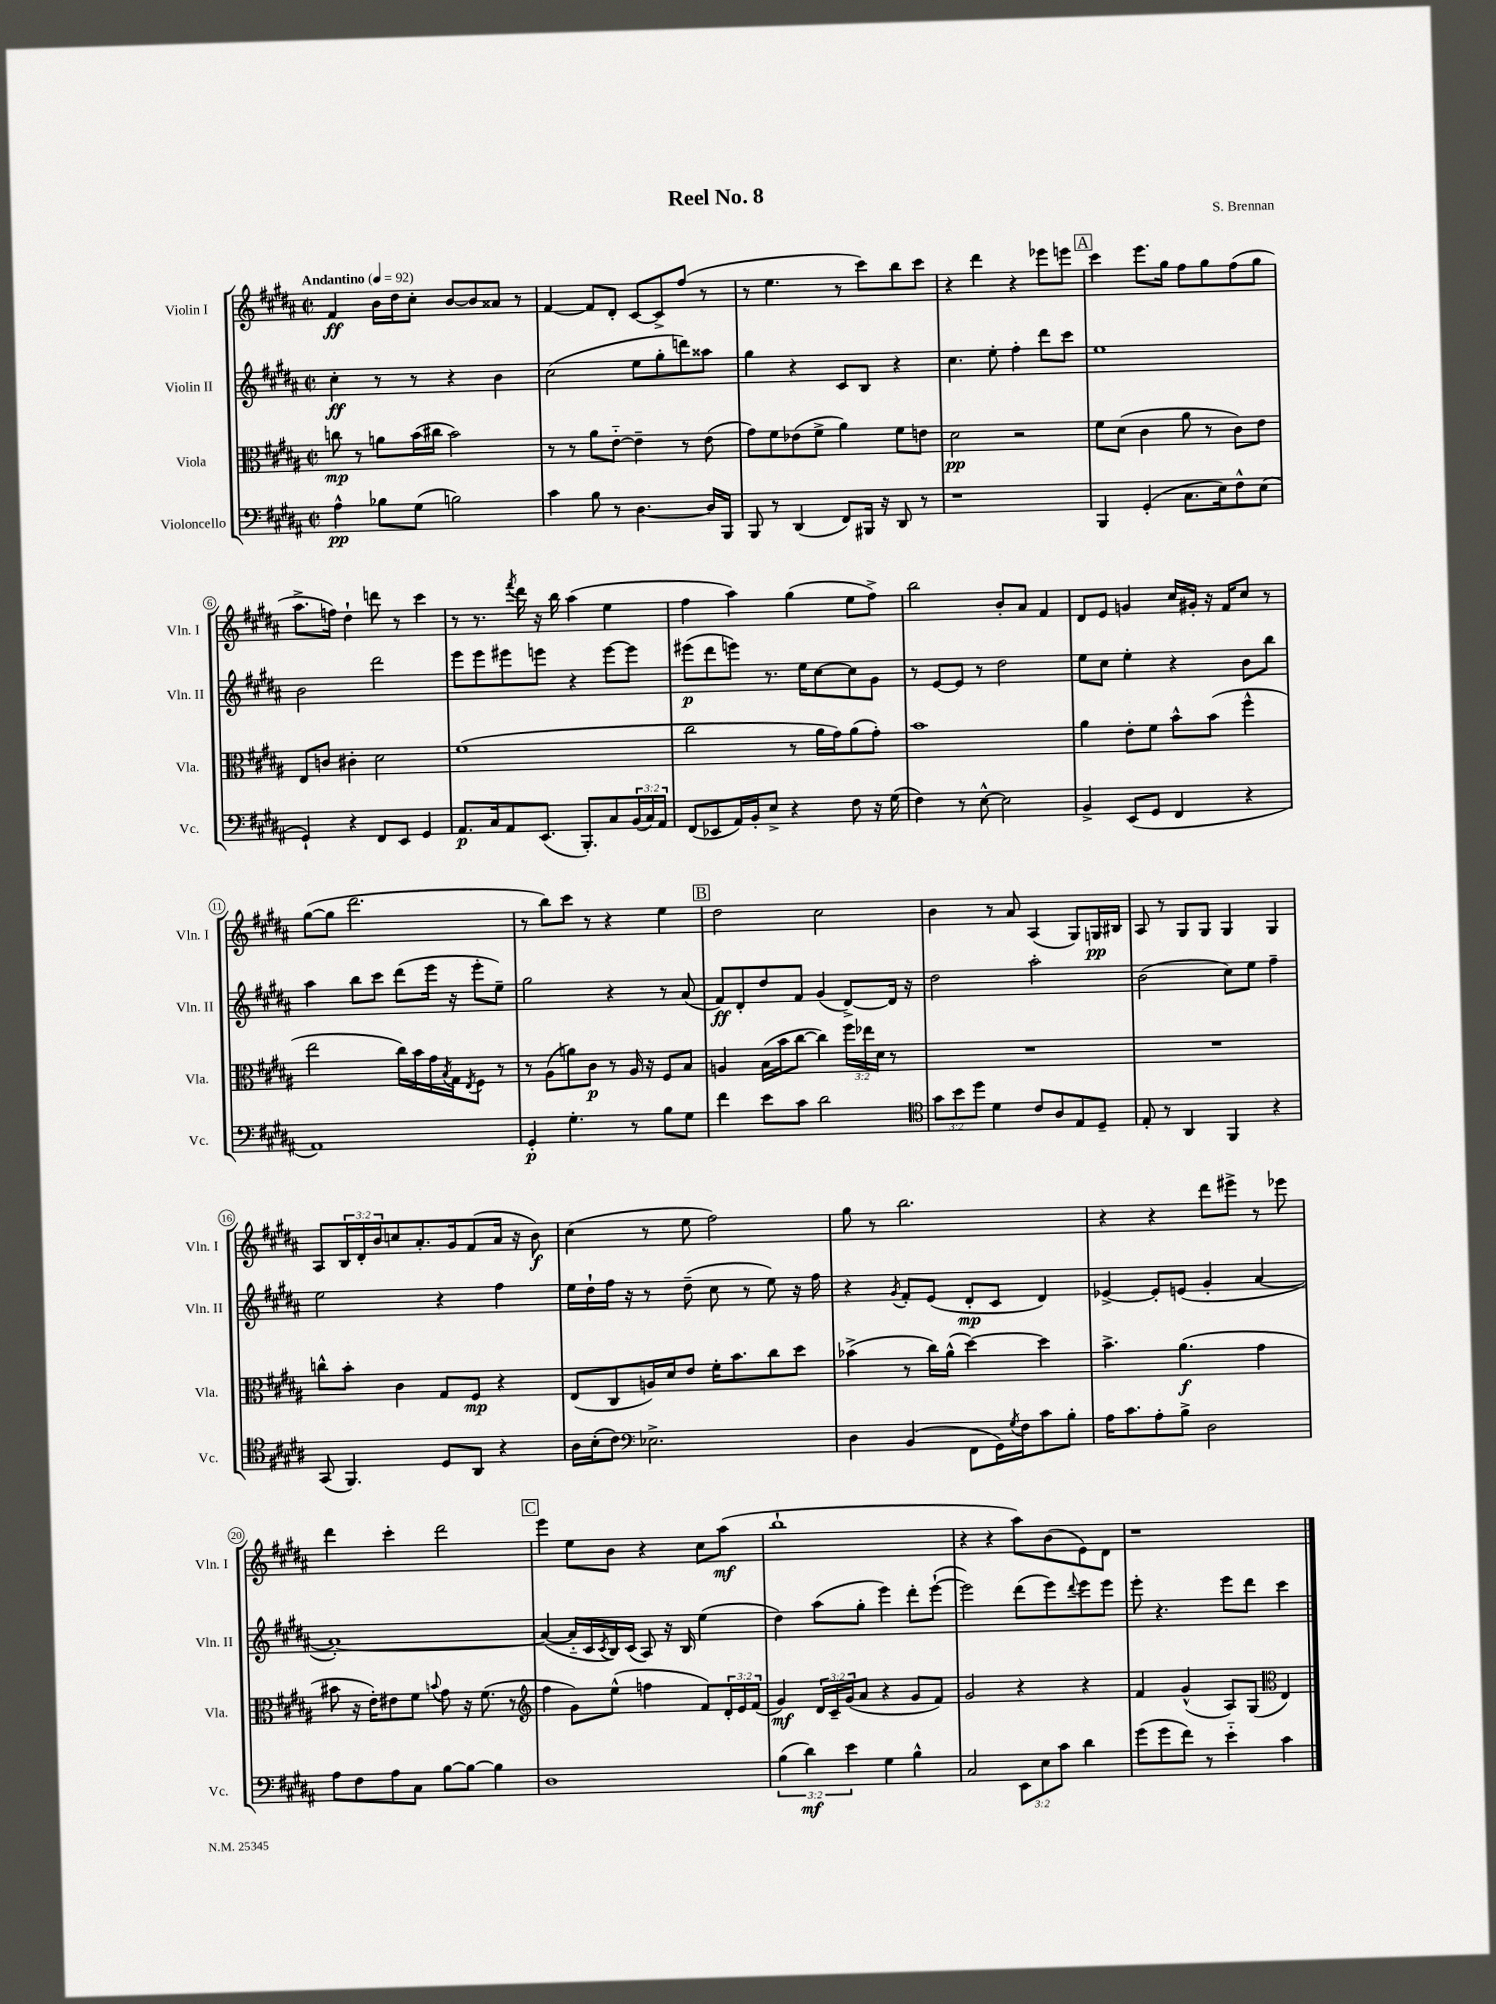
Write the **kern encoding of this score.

**kern	**kern	**kern	**kern
*staff4	*staff3	*staff2	*staff1
*clefF4	*clefC3	*clefG2	*clefG2
*k[f#c#g#d#a#]	*k[f#c#g#d#a#]	*k[f#c#g#d#a#]	*k[f#c#g#d#a#]
*M2/2	*M2/2	*M2/2	*M2/2
*met(c|)	*met(c|)	*met(c|)	*met(c|)
*MM92	*MM92	*MM92	*MM92
4A#^^	8cc	4cc#'	4f#
.	8r	.	.
8B-	8a	8r	16b
.	.	.	16dd#
(8G#	(16b	8r	8cc#'
.	16cc#	.	.
2B)	2b)	4r	[8b
.	.	.	8b]
.	.	4b	8a##
.	.	.	8r
=	=	=	=
4c#	8r	(2cc#	[4f#
.	8r	.	.
8B	8a#	.	8f#]
8r	[8e'~	.	8d#'
[4.D#	4e~]	8ee	[8c#
.	.	8gg#'	8c#^]
.	8r	8ddd)	(8ff#
16D#]	(8e	8aa##	8r
16BBB	.	.	.
=	=	=	=
8BBB	8g#)	4gg#	8r
8r	8f#	.	4.ee
(4DD#	(8e-	4r	.
.	8f#^	.	.
8FF#)	4a#)	8c#	8r
16BBB#	.	8B	8ccc#)
16r	.	.	.
8DD#	8f#	4r	8bb
8r	8e	.	8ccc#
=	=	=	=
1r	2d#	4.cc#	4r
.	.	.	4ddd#
.	.	8ee'	.
.	2r	4ff#'	4r
.	.	8ddd#	8eee-
.	.	8ccc#	8eee
=	=	=	=
4BBB	8f#	1ee	4ccc#
.	(8d#	.	.
(4GG#'	4c#	.	8.eee
.	.	.	16gg#
8.C#	8a#	.	8ff#
.	8r	.	8gg#
16E)	.	.	.
8F#^^	8c#)	.	(8ff#
(8E	8e	.	8gg#
=	=	=	=
4GG#`)	8E	2b	8.aa#^
.	8c	.	.
.	.	.	16ff)
4r	4c#'	.	4dd#`
8FF#	2d#	2ddd#	8ddd
8EE	.	.	8r
4GG#	.	.	4ccc#
=	=	=	=
8.AA#	(1f#	8eee	8r
.	.	8eee	8.r
16C#	.	.	.
8AA#	.	8eee#	.
.	.	.	8qfff#
.	.	.	16ddd#
(8.EE	.	8eee	16r
.	.	.	16bb
.	.	4r	(4aa#
8.BBB')	.	.	.
8C#	.	[8eee	4ee
(24BB	.	8eee]	.
24C#)	.	.	.
24AA#	.	.	.
=	=	=	=
(8FF#	2cc#	(8eee#	4ff#
8EE-	.	8ddd#	.
16AA#)	.	8eee)	4aa#)
16BB'	.	.	.
8E^	.	8.r	.
4r	8r	.	(4gg#
.	.	16ee	.
.	16a#	[8cc#	.
.	16g#)	.	.
8F#	(8a#	8cc#]	8ee
16r	8g#')	8g#	8ff#^)
(16G#	.	.	.
=	=	=	=
4F#)	1b	8r	2bb
.	.	[8e	.
8r	.	8e]	.
[8E^^	.	8r	.
2E]	.	2dd#	8b'
.	.	.	8a#
.	.	.	4f#
=	=	=	=
4BB^	4a#	8ee	8d#
.	.	8cc#	8e
(8EE	8e'	4ee'	4g
8GG#	8f#	.	.
4FF#	8b^^	4r	16cc#
.	.	.	16g#'
.	(8b	.	16r
.	.	.	16f#
4r	4ff#^^	8b	8cc#
.	.	8bb	8r
=	=	=	=
1AA#)	2ee	4aa#	([8gg#
.	.	.	8gg#]
.	.	8bb	2.ddd#
.	.	8ccc#	.
.	16cc#)	(8ddd#	.
.	16b	.	.
.	16g#	16eee	.
.	8qB	.	.
.	16G#	16r	.
.	8qE	.	.
.	8F#	8eee'	.
.	8r	8ee~)	.
=	=	=	=
4GG#'	8r	2gg#	8r
.	(8A#	.	8bb)
4.G#'	8a)	.	8ccc#
.	8c#	.	8r
.	8r	4r	4r
8r	16A#	.	.
.	16r	.	.
8B	8F#	8r	4ee
8G#	8B	(8a#	.
=	=	=	=
4f#	4A	8f#)	2dd#
.	.	8d#'	.
8e	(16B	8dd#	.
.	16b	.	.
8c#	[8cc#	8f#	.
2d#	4cc#])	(4g#	2cc#
.	24ff#	[8d#^)	.
.	24ee-	.	.
.	24d#	.	.
.	8r	16d#]	.
.	.	16r	.
=	=	=	=
*clefC4	*	*	*
12g#	1r	2dd#	4b
12b	.	.	.
12dd#	.	.	.
4d#	.	.	8r
.	.	.	8a#
8c#	.	2aa#'	(4A#
8A#	.	.	.
8E	.	.	8G#)
8D#~	.	.	16G
.	.	.	16B#
=	=	=	=
8E'	1r	(2b	8A#
8r	.	.	8r
4AA#	.	.	8G#
.	.	.	8G#
4FF#	.	8cc#)	4G#
.	.	8ee	.
4r	.	4ff#~	4G#
=	=	=	=
(8GG#	8cc^^	2ee	8A#
4.FF#)	8b'	.	24B
.	.	.	24d#'
.	.	.	24b
.	4c#	.	8cc
.	.	.	8.a#'
8D#	8G#	4r	.
.	.	.	16g#
8AA#	8F#	.	(8f#
4r	4r	4ff#	16a#
.	.	.	16r
.	.	.	8b)
=	=	=	=
16A#	(8E	16ee	(4cc#
(16B'	.	16dd#`	.
8c#)	8C#	16ff#	.
.	.	16r	.
*clefF4	*	*	*
2.E-^	16A)	8r	8r
.	16d#	.	.
.	8e	(8dd#~	8ee
.	16f#'	8cc#	2ff#)
.	8.b	.	.
.	.	8r	.
.	8cc#	8ee)	.
.	8dd#	16r	.
.	.	16ff#	.
=	=	=	=
4D#	(4b-^	4r	8gg#
.	.	.	8r
.	.	8qg#	.
(4BB	8r	8f#'	2.bb
.	16cc#)	(8e	.
.	(16a#^^	.	.
8FF#	[4dd#)	8d#'	.
16GG#)	.	8c#	.
8qG#	.	.	.
16F#	.	.	.
8c#	4dd#]	4d#)	.
8B'	.	.	.
=	=	=	=
16A#	4.b^	[4e-^	4r
8.c#	.	.	.
8A#'	.	8e-']	4r
8B^	(4.a#	(8e	.
2D#	.	4g#'	8ddd#
.	.	.	8eee#^
.	4g#	[4a#	8r
.	.	.	8eee-
=	=	=	=
8A#	8b#	1a#'_)	4ddd#
8F#	16r	.	.
.	16e')	.	.
8A#	8e#	.	4ccc#'
8C#	8f#	.	.
.	8qqb	.	.
[8B	8g#	.	2ddd#
8B_	16r	.	.
.	(8.f#	.	.
4B]	.	.	.
.	8r	.	.
=	=	=	=
*	*clefG2	*	*
1D#	4ff#	(4a#_	4eee
.	8g#)	16a#'~]	8ee
.	.	16c#	.
.	.	8qc#	.
.	(8ee^^	16B)	8b
.	.	(16c#	.
.	4ff	8A#)	4r
.	.	16r	.
.	.	16B	.
.	8f#)	(4ee	8cc#
.	24d#'	.	(8aa#
.	24e	.	.
.	(24f#	.	.
=	=	=	=
(6B	4g#)	4dd#)	1bb`
6d#)	.	.	.
.	24d#	(8aa#	.
.	24c#~	.	.
6e	(24g#	.	.
.	8a#	8gg#'	.
4G#	4r	4eee)	.
4B^^	8g#	8ddd#'	.
.	8f#)	([8eee`	.
=	=	=	=
2C#	2g#	2eee])	4r
.	.	.	4r
12EE	4r	(8ddd#	8aa#)
12E	.	.	.
.	.	8eee)	(8b
12c#	.	.	.
.	.	8qqddd#	.
4d#	4r	8eee	8e)
.	.	8eee	8d#
=	=	=	=
(8g#	4f#	8eee'	1r
8g#	.	4.r	.
8f#)	(4g#^^	.	.
8r	.	.	.
4e'~	8A#)	8eee	.
.	(8G#	8ddd#	.
*	*clefC3	*	*
4c#	4E)	4ccc#	.
==	==	==	==
*-	*-	*-	*-
